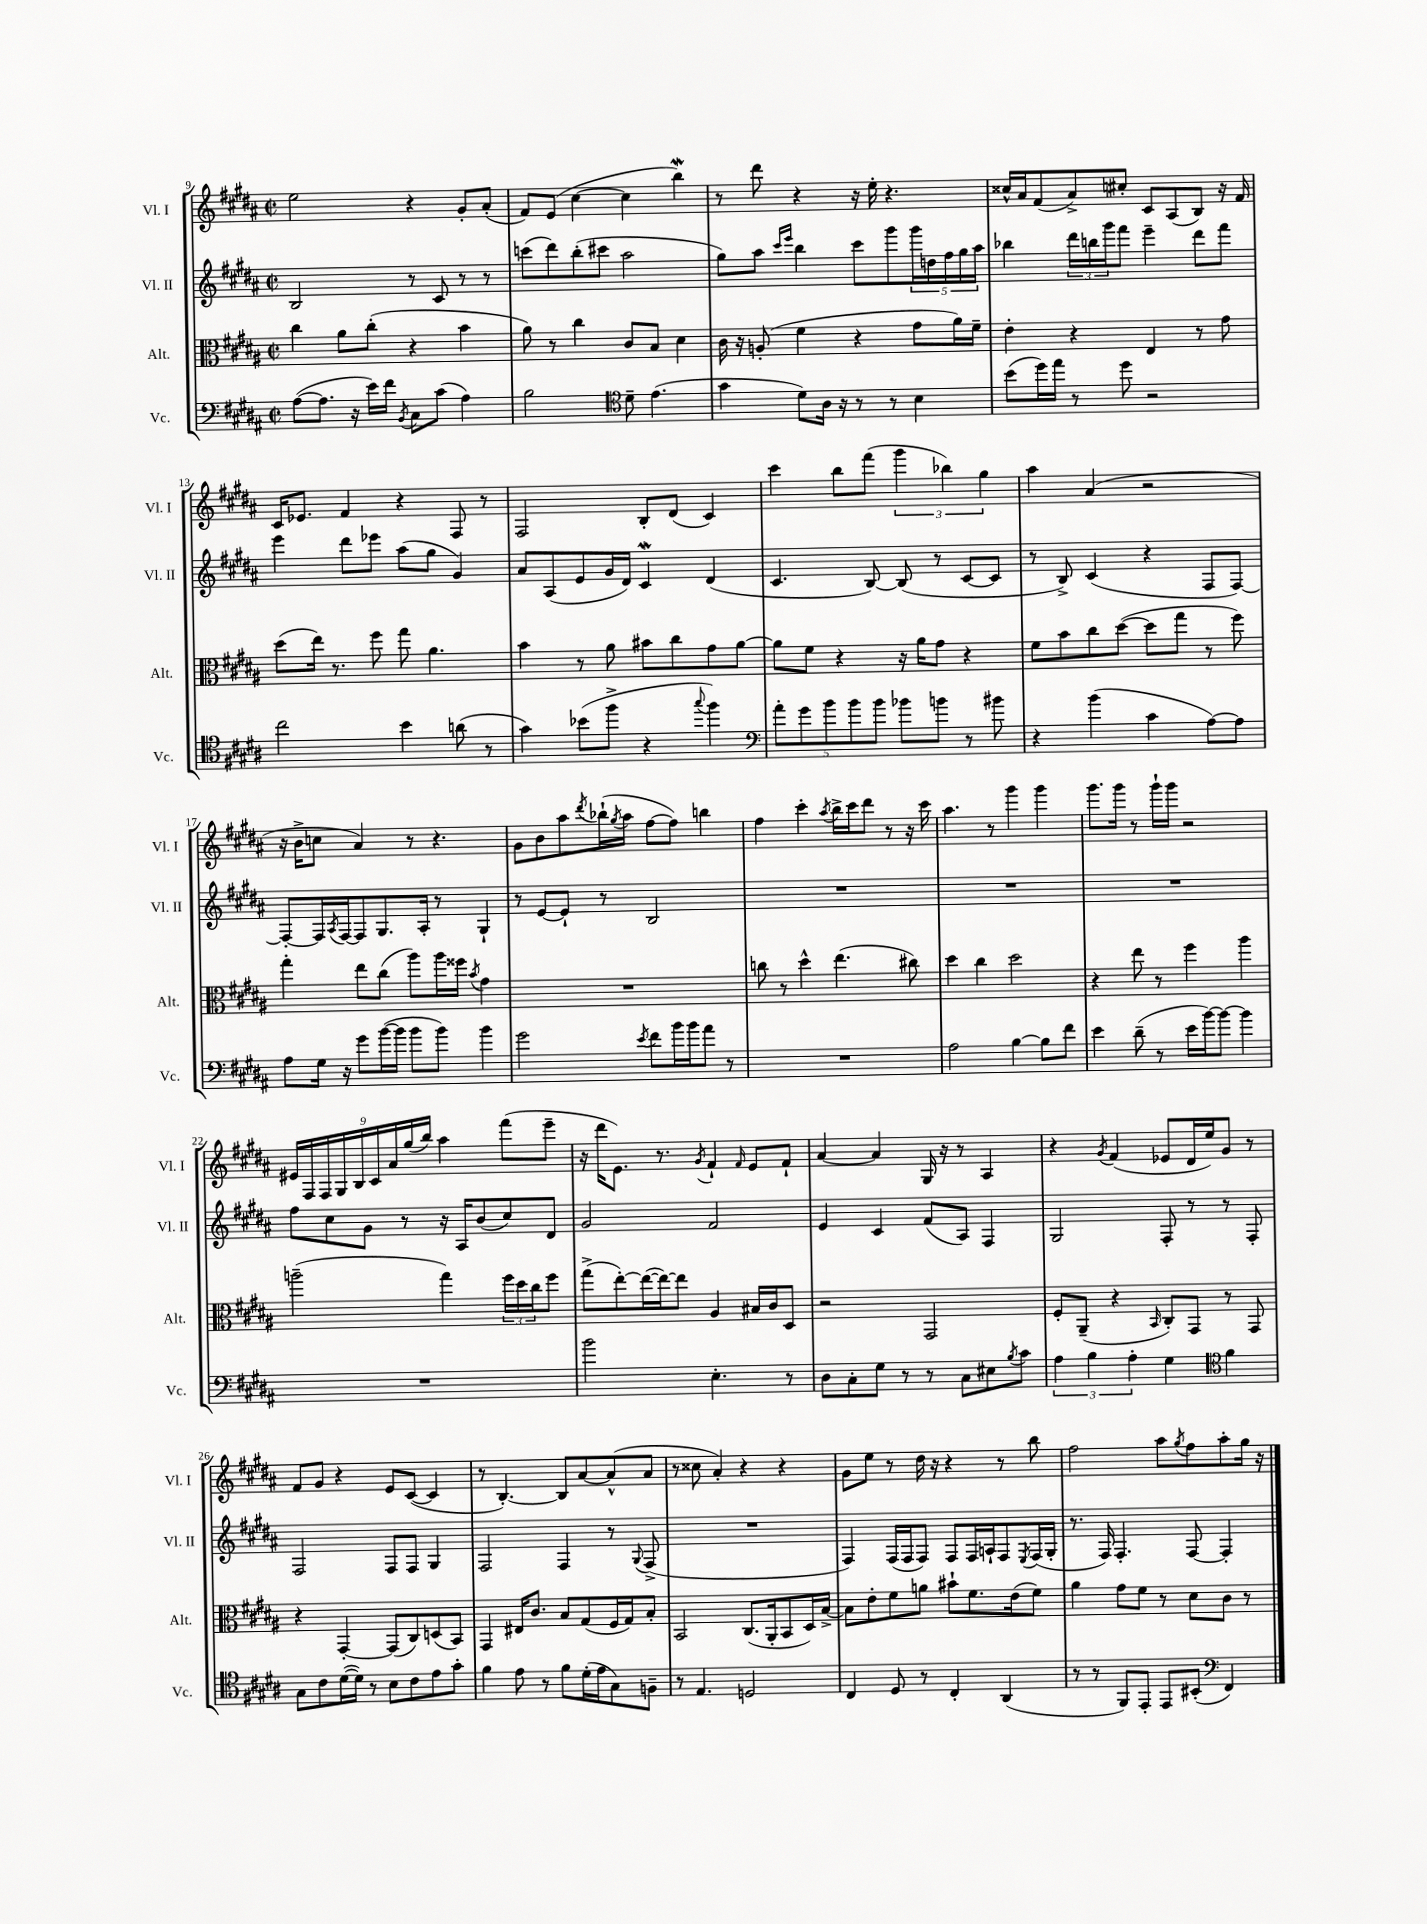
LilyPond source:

<<
\new StaffGroup <<
\new Staff = "s0" \with { instrumentName = "Vl. I" shortInstrumentName = "Vl. I" } {
    \clef treble \key b \major \defaultTimeSignature \time 2/2
    e''2 r4 gis'8-. ais'8-.( |
    fis'8) e'8( cis''4~ cis''4 b''4\mordent) |
    r8 dis'''8 r4 r16 e''16-. r4. |
    cisis''16-^ ais'16 fis'8( ais'8->) cis''8-. cis'8 ais8( b8) r16 fis'16 |
    cis'16 ees'8. fis'4 r4 fis8 r8 |
    fis2 b8-. dis'8( cis'4) |
    cis'''4 b''8 fis'''8( \tuplet 3/2 { gis'''4 bes''4) gis''4 } |
    ais''4 ais'4( r2 |
    r16 b'16-> c''8 ais'4) r8 r4. |
    gis'8 b'8 ais''8 \acciaccatura { dis'''8 } bes''16-!( \acciaccatura { gis''8 } ais''16 fis''8~ fis''8) b''4 |
    fis''4 cis'''4-. \acciaccatura { ais''8 } b''16-> cis'''16 dis'''8 r8 r16 cis'''16 |
    ais''4. r8 gis'''4 gis'''4 |
    gis'''8. gis'''16 r8 gis'''16-! gis'''16 r2 |
    \tuplet 9/8 { eis'16 fis16 fis16 gis16 b16 cis'16 ais'16 gis''16( b''16) } ais''4 fis'''8( e'''8-- |
    r16 dis'''16 e'8.) r8. \acciaccatura { gis'8 } fis'4-! \grace { fis'16 } e'8 fis'8-! |
    ais'4~ ais'4 gis16 r16 r8 ais4 |
    r4 \acciaccatura { gis'8 } fis'4( ees'8 dis'16 e''16) gis'8 r8 |
    fis'8 gis'8 r4 e'8 cis'8~( cis'4 |
    r8 b4.~-.) b8 ais'8~ ais'8-^( ais'8 |
    r8 cisis''8 ais'4-.) r4 r4 |
    gis'8 e''8 r8 dis''16 r16 r4 r8 b''8 |
    fis''2 ais''8 \acciaccatura { gis''8 } fis''8 ais''8-. gis''16 r16 \bar "|." |
}
\new Staff = "s1" \with { instrumentName = "Vl. II" shortInstrumentName = "Vl. II" } {
    \clef treble \key b \major \defaultTimeSignature \time 2/2
    b2 r8 cis'8 r8 r8 |
    c'''8( dis'''8) b''8-.( cis'''8 ais''2 |
    gis''8) ais''8 \grace { cis'''16 e'''16 } b''4 cis'''8 gis'''8 \tuplet 5/4 { gis'''16 d''16 fis''16 gis''16 ais''16 } |
    bes''4 \tuplet 3/2 { dis'''16 b''16 gis'''16 } fis'''8 e'''4-- dis'''8 fis'''8 |
    e'''4 dis'''8 ees'''8 ais''8( gis''8 gis'4) |
    ais'8 ais8( e'8 gis'16 dis'16) cis'4\mordent dis'4( |
    cis'4. b8~) b8( r8 cis'8~ cis'8 |
    r8 b8->) cis'4( r4 fis8 fis8~) |
    fis8~-. fis16 \acciaccatura { ais8 } fis16~ fis8 gis8. ais16-. r8 gis4-! |
    r8 e'8~ e'8-! r8 b2 |
    R1 |
    R1 |
    R1 |
    fis''8 cis''8 gis'8 r8 r16 ais16 b'8( cis''8) dis'8 |
    gis'2 fis'2 |
    e'4 cis'4 fis'8( ais8) fis4 |
    gis2 fis8-. r8 r8 fis8-. |
    fis2 fis8 fis8 gis4 |
    fis2 fis4 r8 \appoggiatura { gis8 } fis8->( |
    R1 |
    fis4) fis16( fis16 fis8) fis8 fis16 a16-! fis8 \acciaccatura { e8 } fis16( gis16-. |
    r8. fis16) fis4.-. fis8~ fis4-. \bar "|." |
}
\new Staff = "s2" \with { instrumentName = "Alt." shortInstrumentName = "Alt." } {
    \clef alto \key b \major \defaultTimeSignature \time 2/2
    cis''4 ais'8 cis''8-.( r4 b'4 |
    ais'8) r8 cis''4 cis'8 b8 dis'4 |
    cis'16 r16 a8-.( fis'4 r4 gis'8 ais'16) fis'16-- |
    e'4-. r4 e4 r8 gis'8 |
    dis''8( e''16) r8. fis''8 gis''8 ais'4. |
    b'4 r8 ais'8 bis'8 cis''8 gis'8 ais'8~ |
    ais'8 fis'8 r4 r16 ais'16 gis'8 r4 |
    fis'8 b'8 cis''8 dis''8~( dis''8 gis''8 r8 fis''8) |
    gis''4-. e''8 cis''8( ais''8) ais''16 fisis''16 \acciaccatura { b'8 } gis'4 |
    R1 |
    c''8 r8 dis''4-^ e''4.( cis''8) |
    dis''4 cis''4 dis''2 |
    r4 e''8 r8 fis''4 ais''4 |
    a''2--( gis''4) \tuplet 3/2 { fis''16 dis''16 cis''16 } fis''8 |
    gis''8->( e''8~-.) e''16~( e''16~) e''8 ais4 bis16 cis'16 dis8 |
    r2 gis,2 |
    fis8-. ais,8--( r4 \grace { b,16 } cis8-.) gis,8 r8 gis,8 |
    r4 gis,4~-. gis,8( cis8) d8( b,8) |
    gis,4 eis16 cis'8. b8 gis8( fis16 gis16) b8-. |
    b,2 cis8.( ais,16-. b,8 dis16) b16~-> |
    b8 e'8-. fis'8 a'8 bis'8-! fis'8. e'16( fis'8) |
    ais'4 gis'8 fis'8 r8 dis'8 cis'8 r8 \bar "|." |
}
\new Staff = "s3" \with { instrumentName = "Vc." shortInstrumentName = "Vc." } {
    \clef bass \key b \major \defaultTimeSignature \time 2/2
    ais8~( ais8. r16 e'16) fis'16 \acciaccatura { b,8 } cis8 cis'8( ais4) |
    b2 \clef tenor dis'8-- e'4.( |
    gis'4 dis'8) ais16 r16 r8 r8 b4 |
    b'8( dis''16) e''16 r8 dis''8 r2 |
    cis''2 b'4 a'8( r8 |
    gis'4) bes'8( fis''8-> r4 \appoggiatura { gis''8 } fis''4) |
    \clef bass \tuplet 5/4 { ais'8-. gis'8 b'8 b'8 b'8 } bes'8 b'8 r8 bis'8 |
    r4 b'4( cis'4 ais8~) ais8 |
    ais8 gis16 r16 gis'8 b'16~( b'16 b'8 b'8) b'4 |
    gis'2 \acciaccatura { e'8 } fis'8 b'16 b'16 ais'8 r8 |
    R1 |
    ais2 b4~ b8 fis'8 |
    e'4 dis'8--( r8 e'16 b'16~) b'8~ b'4 |
    R1 |
    b'2 e4.-. r8 |
    dis8 cis8-. gis8 r8 r8 cis8 eis8 \acciaccatura { b8 } cis'8 |
    \tuplet 3/2 { ais4 b4 ais4-. } gis4 \clef tenor fis'4 |
    gis8 cis'8 dis'16~( dis'16) r8 b8 cis'8 e'8 gis'8-. |
    fis'4 e'8 r8 fis'8 dis'16-.( e'16 gis8) f8-- |
    r8 e4. d2 |
    cis4 dis8 r8 cis4-. ais,4( |
    r8 r8 fis,8) e,8-. e,8 bis,8-.( \clef bass fis,4) \bar "|." |
}
>>
>>
\layout { \context { \Score currentBarNumber = #9 } }
